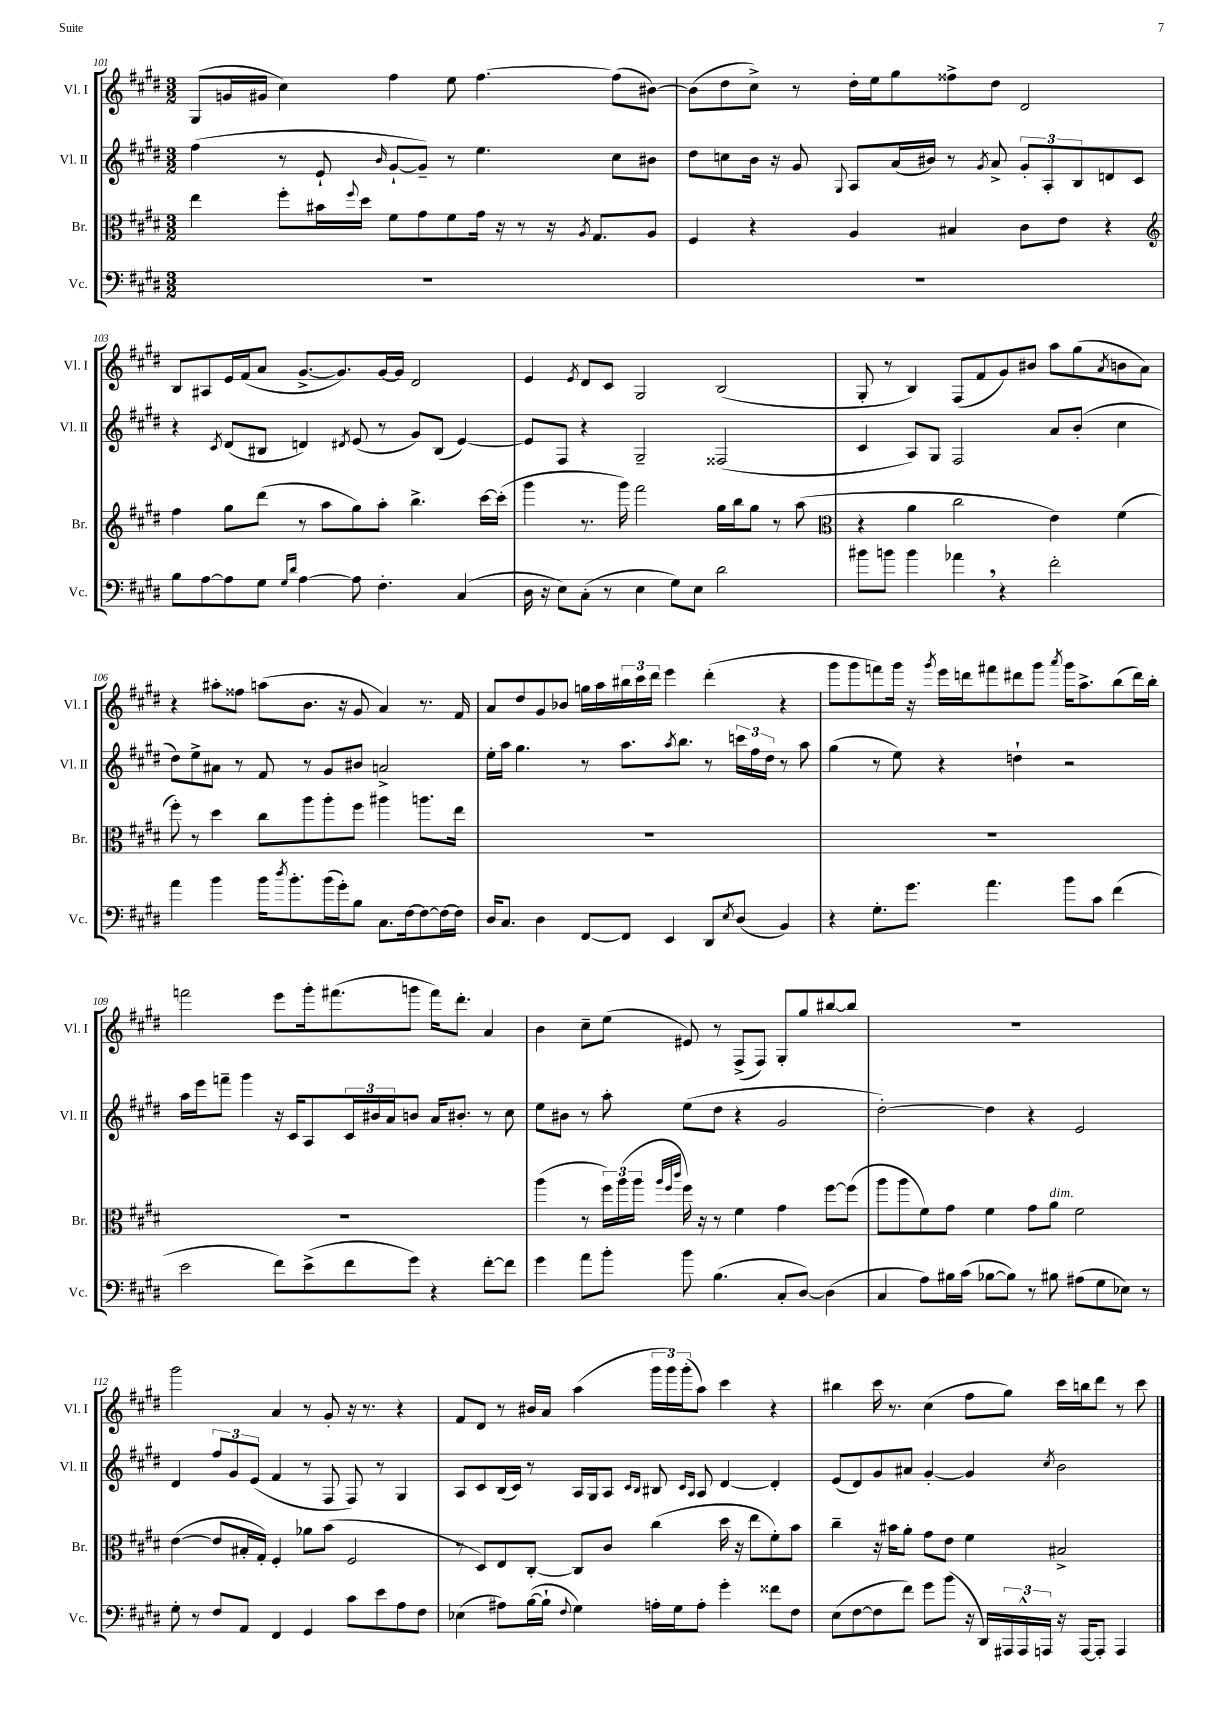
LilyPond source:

<<
\new StaffGroup <<
\new Staff = "s0" \with { instrumentName = "Vl. I" shortInstrumentName = "Vl. I" } {
    \clef treble \key e \major \numericTimeSignature \time 3/2
    gis8( g'16 gis'16 cis''4) fis''4 e''8 fis''4.~ fis''8( bis'8~) |
    bis'8( dis''8 cis''8->) r8 dis''16-. e''16 gis''8 fisis''8-> dis''8 dis'2 |
    b8 ais8 e'16 fis'16( a'8 gis'8.~-> gis'8.) gis'16~ gis'16 dis'2 |
    e'4 \acciaccatura { e'8 } dis'8 cis'8 gis2 b2( |
    gis8-. r8 b4) fis8( fis'8 gis'8) bis'8 a''8 gis''8( \acciaccatura { a'8 } b'8 a'8) |
    r4 ais''8-. fisis''8 a''8( b'8. r16 gis'8 a'4) r8. fis'16 |
    a'8 dis''8 gis'8 bes'8 g''16 a''16 \tuplet 3/2 { bis''16 cis'''16 dis'''16 } e'''4 dis'''4-.( r4 |
    gis'''8 gis'''8 f'''8) gis'''16 r16 \acciaccatura { gis'''8 } e'''16 d'''16 fis'''8 dis'''8 gis'''8 \acciaccatura { a'''8 } gis'''16 a''8.-> b''8( dis'''16) b''16-. |
    f'''2 e'''8 gis'''16-. fis'''8.( g'''8 fis'''16) dis'''8.-. a'4 |
    b'4 cis''8-- e''8( eis'8) r8 fis8->( fis8) gis8-. gis''8 bis''8~ bis''8 |
    R1. |
    gis'''2 a'4 r8 gis'8-. r16 r8. r4 |
    fis'8 dis'8 r8 bis'16 a'16 a''4( \tuplet 3/2 { gis'''16 gis'''16) gis'''16-.( } a''8) cis'''4 r4 |
    bis''4 cis'''16 r8. cis''4( fis''8 gis''8) cis'''16 b''16 dis'''8 r8 cis'''8 \bar "|." |
}
\new Staff = "s1" \with { instrumentName = "Vl. II" shortInstrumentName = "Vl. II" } {
    \clef treble \key e \major \numericTimeSignature \time 3/2
    fis''4( r8 e'8-! \grace { b'16 } gis'8~-! gis'8--) r8 e''4. cis''8 bis'8 |
    dis''8 c''8 b'16 r16 gis'8 \appoggiatura { gis8 } a8 a'16( bis'16) r8 \acciaccatura { gis'8 } a'8-> \tuplet 3/2 { gis'8-. a8-. b8 } d'8 cis'8 |
    r4 \acciaccatura { cis'8 } dis'8( bis8 d'4) \acciaccatura { dis'8 } e'8( r8 gis'8) bis8( e'4~) |
    e'8 fis8 r4 gis2-- fisis2( |
    cis'4 a8) gis8 fis2 a'8 b'8-.( cis''4 |
    dis''8) e''8-> ais'8 r8 fis'8 r8 gis'8 bis'8 a'2-> |
    e''16-. a''16 gis''4. r8 a''8. \acciaccatura { a''8 } b''8. r8 \tuplet 3/2 { c'''16 fis''16 dis''16 } r8 a''8 |
    gis''4( r8 e''8) r4 d''4-! r2 |
    a''16 e'''16 f'''8-- gis'''4 r16 cis'16 a8 \tuplet 3/2 { cis'16 bis'16 a'16 } b'8 a'16 bis'8.-. r8 cis''8 |
    e''8 bis'8 r8 a''8-. e''8( dis''8 r4 gis'2 |
    dis''2~-.) dis''4 r4 e'2 |
    dis'4 \tuplet 3/2 { fis''8 gis'8 e'8( } fis'4 r8 fis8 fis8) r8 gis4 |
    a8 cis'8 b16( cis'16) r8 a16 gis16 a8 \grace { cis'16 b16 } bis8 \grace { cis'16 a16 } a8 dis'4~ dis'4-. |
    e'8( dis'8) gis'8 ais'8 gis'4~-. gis'4 \acciaccatura { cis''8 } b'2 \bar "|." |
}
\new Staff = "s2" \with { instrumentName = "Br." shortInstrumentName = "Br." } {
    \clef alto \key e \major \numericTimeSignature \time 3/2
    e''4 fis''8-. bis'16 \appoggiatura { fis''8 } dis''16 fis'8 gis'8 fis'8 gis'16 r16 r8 r16 \acciaccatura { a8 } gis8. a8 |
    fis4 r4 a4 bis4 cis'8 e'8 r4 |
    \clef treble fis''4 gis''8 dis'''8( r8 a''8 gis''8) a''8-. b''4.-> cis'''16~ cis'''16-.( |
    gis'''4 r8. gis'''16) fis'''2 gis''16 b''16 gis''8 r8 a''8( |
    \clef alto r4 a'4 cis''2 e'4) fis'4( |
    fis''8-.) r8 dis''4 cis''8 a''8 a''8-. fis''8 ais''4 a''8. e''16 |
    R1. |
    R1. |
    R1. |
    a''4( r8 \tuplet 3/2 { fis''16) a''16( a''16 } \grace { a''32 fis''32 cis'''32 } fis''16) r16 r8 fis'4 gis'4 fis''8~ fis''8( |
    a''8 a''8 fis'8) gis'8 fis'4 gis'8 a'8^\markup { \italic "dim." } fis'2 |
    e'4~( e'8 bis16-. gis16-.) fis4-. aes'8 b'8( fis2 |
    r8 dis8) e8 cis8~-. cis8 cis'8 cis''4( dis''16 r16 e''8 fis'8-.) b'8 |
    cis''4-- r16 bis'16 a'8-. gis'8 e'8 fis'4 bis2-> \bar "|." |
}
\new Staff = "s3" \with { instrumentName = "Vc." shortInstrumentName = "Vc." } {
    \clef bass \key e \major \numericTimeSignature \time 3/2
    R1. |
    R1. |
    b8 a8~ a8 gis8 \grace { gis16 dis'16 } a4~ a8 fis4.-. cis4( |
    dis16 r16 e8) cis8-.( r8 e4 gis8) e8 dis'2 |
    bis'8 b'8 b'4 aes'4 \breathe r4 fis'2-. |
    a'4 b'4 b'16 \acciaccatura { dis''8 } b'8.-. b'16( gis'16-.) b8 cis8. fis16~ fis8~ fis16~ fis16 |
    dis16 cis8. dis4 fis,8~ fis,8 e,4 dis,8 \acciaccatura { e8 } dis8( b,4) |
    r4 gis8.-. gis'8. a'4. b'8 cis'8 fis'4( |
    e'2 fis'8) e'8->( fis'8 gis'8) r4 fis'8~-. fis'8 |
    gis'4 a'8 b'8-. b'8 b4.( cis8-. dis8~) dis4( |
    cis4 a8) bis16 cis'16( bes8~ bes8) r8 bis8 ais8( gis8 ees8) r8 |
    gis8-. r8 fis8 a,8 fis,4 gis,4 cis'8 e'8 a8 fis8 |
    ees4( ais8) b16~( b16-! \appoggiatura { fis8 } gis4) a16-. gis16 a8-. gis'4-. fisis'8 fis8 |
    e8( fis8~ fis8 fis'8) gis'8 b'8( r16 dis,16) \tuplet 3/2 { ais,,16 ais,,16-^ a,,16 } r16 a,,16~ a,,8-. a,,4 \bar "|." |
}
>>
>>
\layout { \context { \Score currentBarNumber = #101 } }
